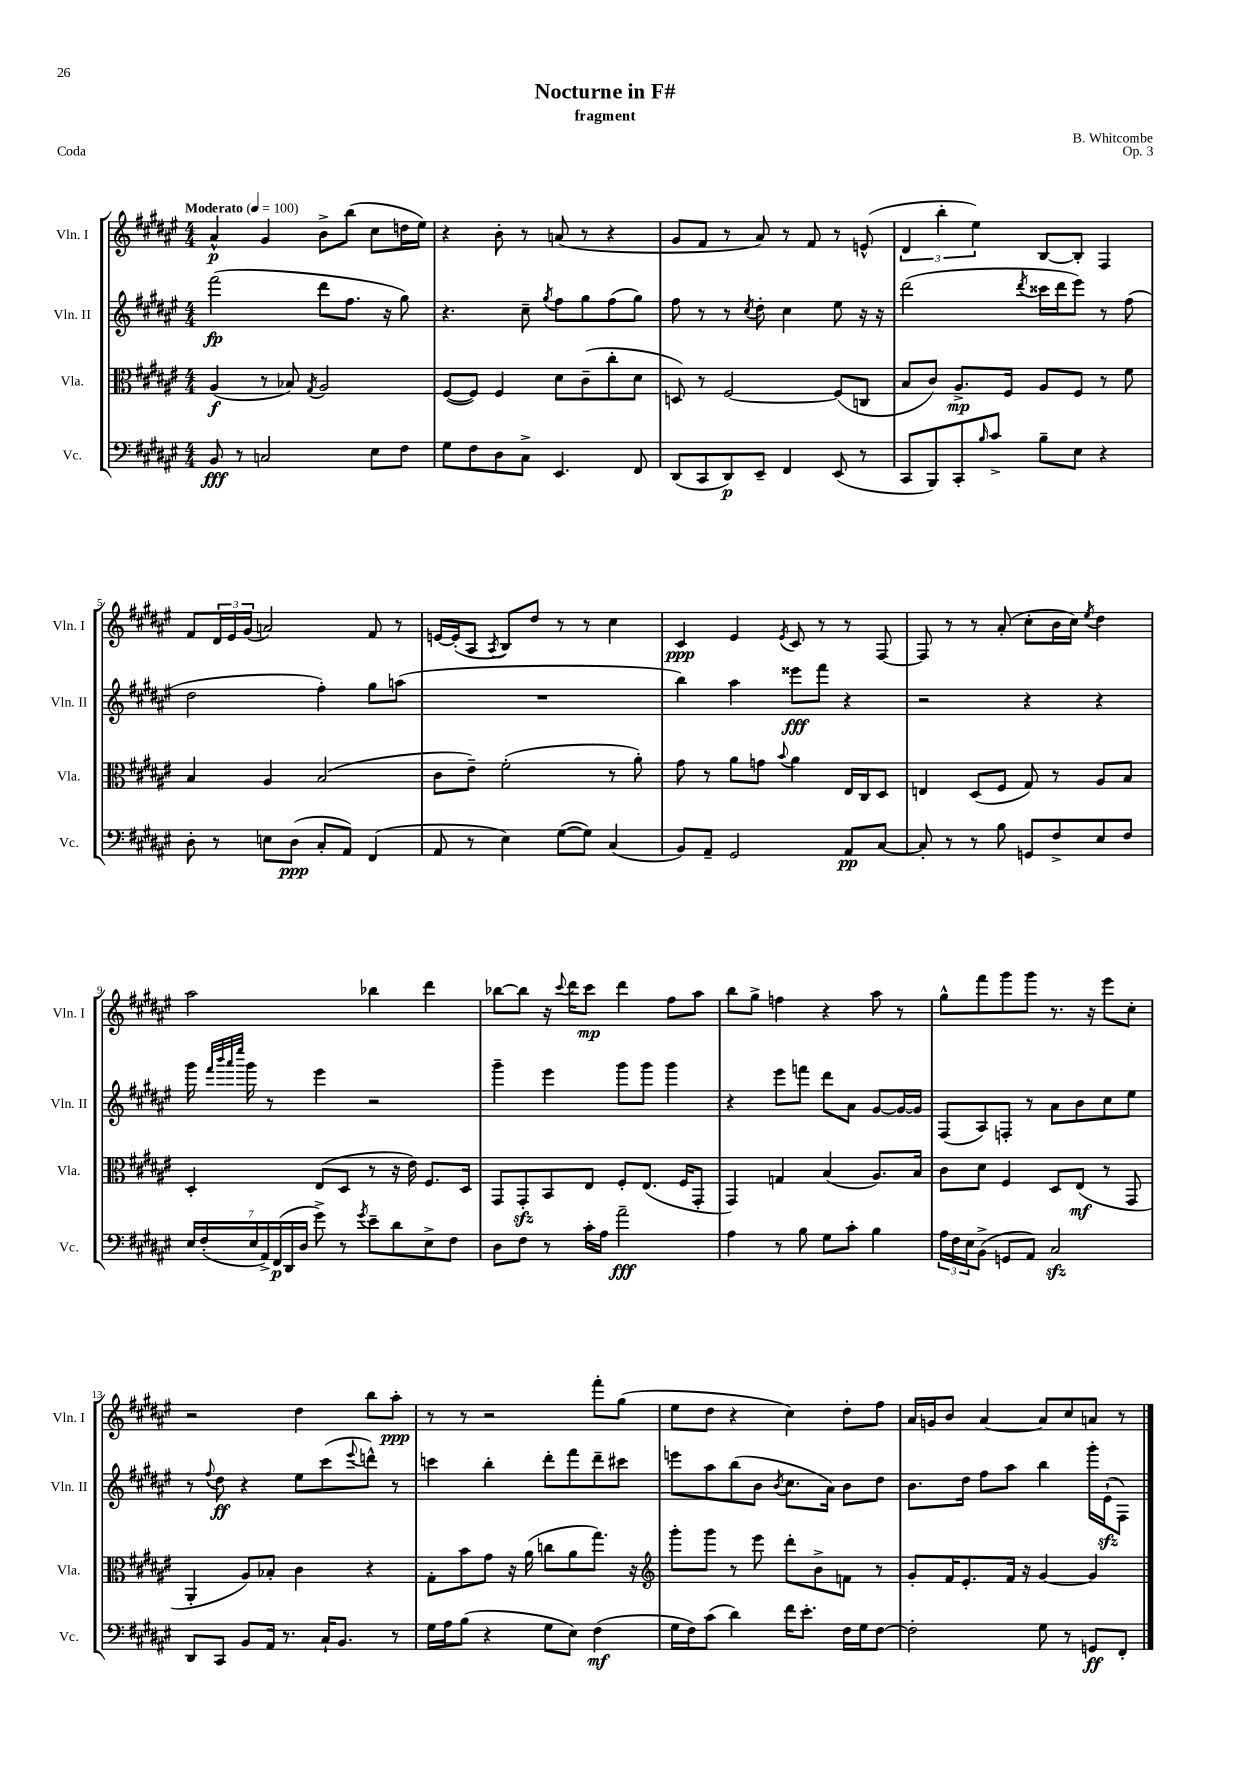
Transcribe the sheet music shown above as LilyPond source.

\header { title = "Nocturne in F#" composer = "B. Whitcombe" subtitle = "fragment" opus = "Op. 3" piece = "Coda" }
<<
\new StaffGroup <<
\new Staff = "s0" \with { instrumentName = "Vln. I" shortInstrumentName = "Vln. I" } {
    \clef treble \key fis \major \numericTimeSignature \time 4/4 \tempo "Moderato" 4 = 100
    ais'4-^\p gis'4 b'8-> b''8( cis''8 d''16 eis''16) |
    r4 b'8-. r8 a'8( r8 r4 |
    gis'8 fis'8 r8 ais'8) r8 fis'8 r8 e'8-^( |
    \tuplet 3/2 { dis'4 b''4-. eis''4) } b8~ b8-. fis4 |
    fis'8 \tuplet 3/2 { dis'16 eis'16 gis'16( } a'2) fis'8 r8 |
    e'16~ e'16-.( ais8 \acciaccatura { ais8 } b8) dis''8 r8 r8 cis''4 |
    cis'4\ppp eis'4 \acciaccatura { eis'8 } cis'8 r8 r8 fis8~ |
    fis8 r8 r8 ais'8-.( cis''8-. b'16 cis''16) \acciaccatura { eis''8 } dis''4 |
    ais''2 bes''4 dis'''4 |
    bes''8~ bes''8 r16 \appoggiatura { cis'''8 } dis'''16 cis'''8\mp dis'''4 fis''8 ais''8 |
    b''8 gis''8-> f''4 r4 ais''8 r8 |
    gis''8-^ fis'''8 gis'''8 gis'''8 r8. r16 eis'''8 cis''8-. |
    r2 dis''4 b''8 ais''8-.\ppp |
    r8 r8 r2 fis'''8-. gis''8( |
    eis''8 dis''8 r4 cis''4) dis''8-. fis''8 |
    ais'16 g'16 b'8 ais'4~ ais'8 cis''8 a'8 r8 \bar "|." |
}
\new Staff = "s1" \with { instrumentName = "Vln. II" shortInstrumentName = "Vln. II" } {
    \clef treble \key fis \major \numericTimeSignature \time 4/4
    fis'''2\fp( dis'''8 fis''8. r16 gis''8) |
    r4. cis''8-- \acciaccatura { gis''8 } fis''8 gis''8 fis''8( gis''8) |
    fis''8 r8 r8 \acciaccatura { cis''8 } dis''8-. cis''4 eis''8 r16 r16 |
    dis'''2( \acciaccatura { dis'''8 } cisis'''16 dis'''16 eis'''8) r8 fis''8( |
    dis''2 fis''4-.) gis''8 a''8( |
    R1 |
    b''4) ais''4 eisis'''8\fff fis'''8 r4 |
    r2 r4 r4 |
    gis'''16 \grace { fis'''32 b'''32 ais'''32 eis''''32 } gis'''16 r8 eis'''4 r2 |
    gis'''4-- eis'''4 gis'''8 gis'''8 gis'''4 |
    r4 eis'''8 f'''8 dis'''8 ais'8 gis'8~ gis'16~ gis'16 |
    fis8( ais8) f8-. r8 ais'8 b'8 cis''8 eis''8 |
    r8 \appoggiatura { fis''8 } dis''8\ff r4 eis''8 cis'''8( \appoggiatura { eis'''8 } d'''8-^) r8 |
    c'''4 b''4-. dis'''8-. fis'''8 dis'''8-- cis'''8 |
    e'''8 ais''8 b''8( b'8 \acciaccatura { b'8 } cis''8. ais'16) b'8 dis''8 |
    b'8. dis''16 fis''8 ais''8 b''4 gis'''16-. eis'16-!\sfz( fis8) \bar "|." |
}
\new Staff = "s2" \with { instrumentName = "Vla." shortInstrumentName = "Vla." } {
    \clef alto \key fis \major \numericTimeSignature \time 4/4
    ais4\f( r8 bes8) \acciaccatura { gis8 } ais2 |
    fis8~( fis8) fis4 dis'8 cis'8--( cis''8-. dis'8 |
    d8) r8 fis2~ fis8( c8 |
    b8 cis'8) ais8.->\mp fis16 ais8 fis8 r8 fis'8 |
    b4 ais4 b2( |
    cis'8 eis'8--) fis'2-.( r8 ais'8-.) |
    gis'8 r8 ais'8 g'8 \appoggiatura { b'8 } ais'4 eis16 cis16 dis8 |
    e4 dis8( fis8 gis8) r8 ais8 b8 |
    dis4-. eis8( dis8 r8 r16 eis'16) fis8. dis16 |
    gis,8 gis,8-.\sfz b,8 eis8 fis8-. eis8.( fis16 gis,8-. |
    gis,4) g4 b4( ais8.) b16 |
    cis'8 dis'8 fis4 dis8 eis8\mf( r8 gis,8 |
    ais,4-. ais8) bes8-. cis'4 r4 |
    gis8-. b'8 gis'8 r16 ais'16( c''8 ais'8 gis''8.) r16 |
    \clef treble gis'''8-. gis'''8 r8 eis'''8 dis'''8-. b'8-> f'8 r8 |
    gis'8-. fis'16 eis'8.-. fis'16 r16 gis'4~ gis'4 \bar "|." |
}
\new Staff = "s3" \with { instrumentName = "Vc." shortInstrumentName = "Vc." } {
    \clef bass \key fis \major \numericTimeSignature \time 4/4
    b,8\fff r8 c2 eis8 fis8 |
    gis8 fis8 dis8 cis8-> eis,4. fis,8 |
    dis,8( cis,8 dis,8\p) eis,8-- fis,4 eis,8( r8 |
    cis,8 b,,8) cis,8-. \grace { b16 } cis'8-> b8-- eis8 r4 |
    dis8-. r8 e8 dis8\ppp( cis8-. ais,8) fis,4( |
    ais,8 r8 eis4) gis8~( gis8) cis4( |
    b,8) ais,8-- gis,2 ais,8\pp cis8~ |
    cis8-. r8 r8 b8 g,8 fis8-> eis8 fis8 |
    \tuplet 7/4 { eis16 fis16-.( eis16 ais,16->) fis,16\p( dis,16 dis16 } gis'8->) r8 \acciaccatura { gis'8 } eis'8-- dis'8 eis8-> fis8 |
    dis8 fis8 r8 cis'16-. ais16 ais'2--\fff |
    ais4 r8 b8 gis8 cis'8-. b4 |
    \tuplet 3/2 { ais16 fis16 eis16 } b,8->( g,8 ais,8) cis2\sfz |
    dis,8 cis,8 b,8 ais,16 r8. cis16-! b,8. r8 |
    gis16 ais16 b8( r4 gis8 eis8) fis4\mf( |
    gis16 fis16) cis'8( dis'4) fis'16 eis'8.-. fis16 gis16 fis8~ |
    fis2-. gis8 r8 g,8\ff fis,8-. \bar "|." |
}
>>
>>
